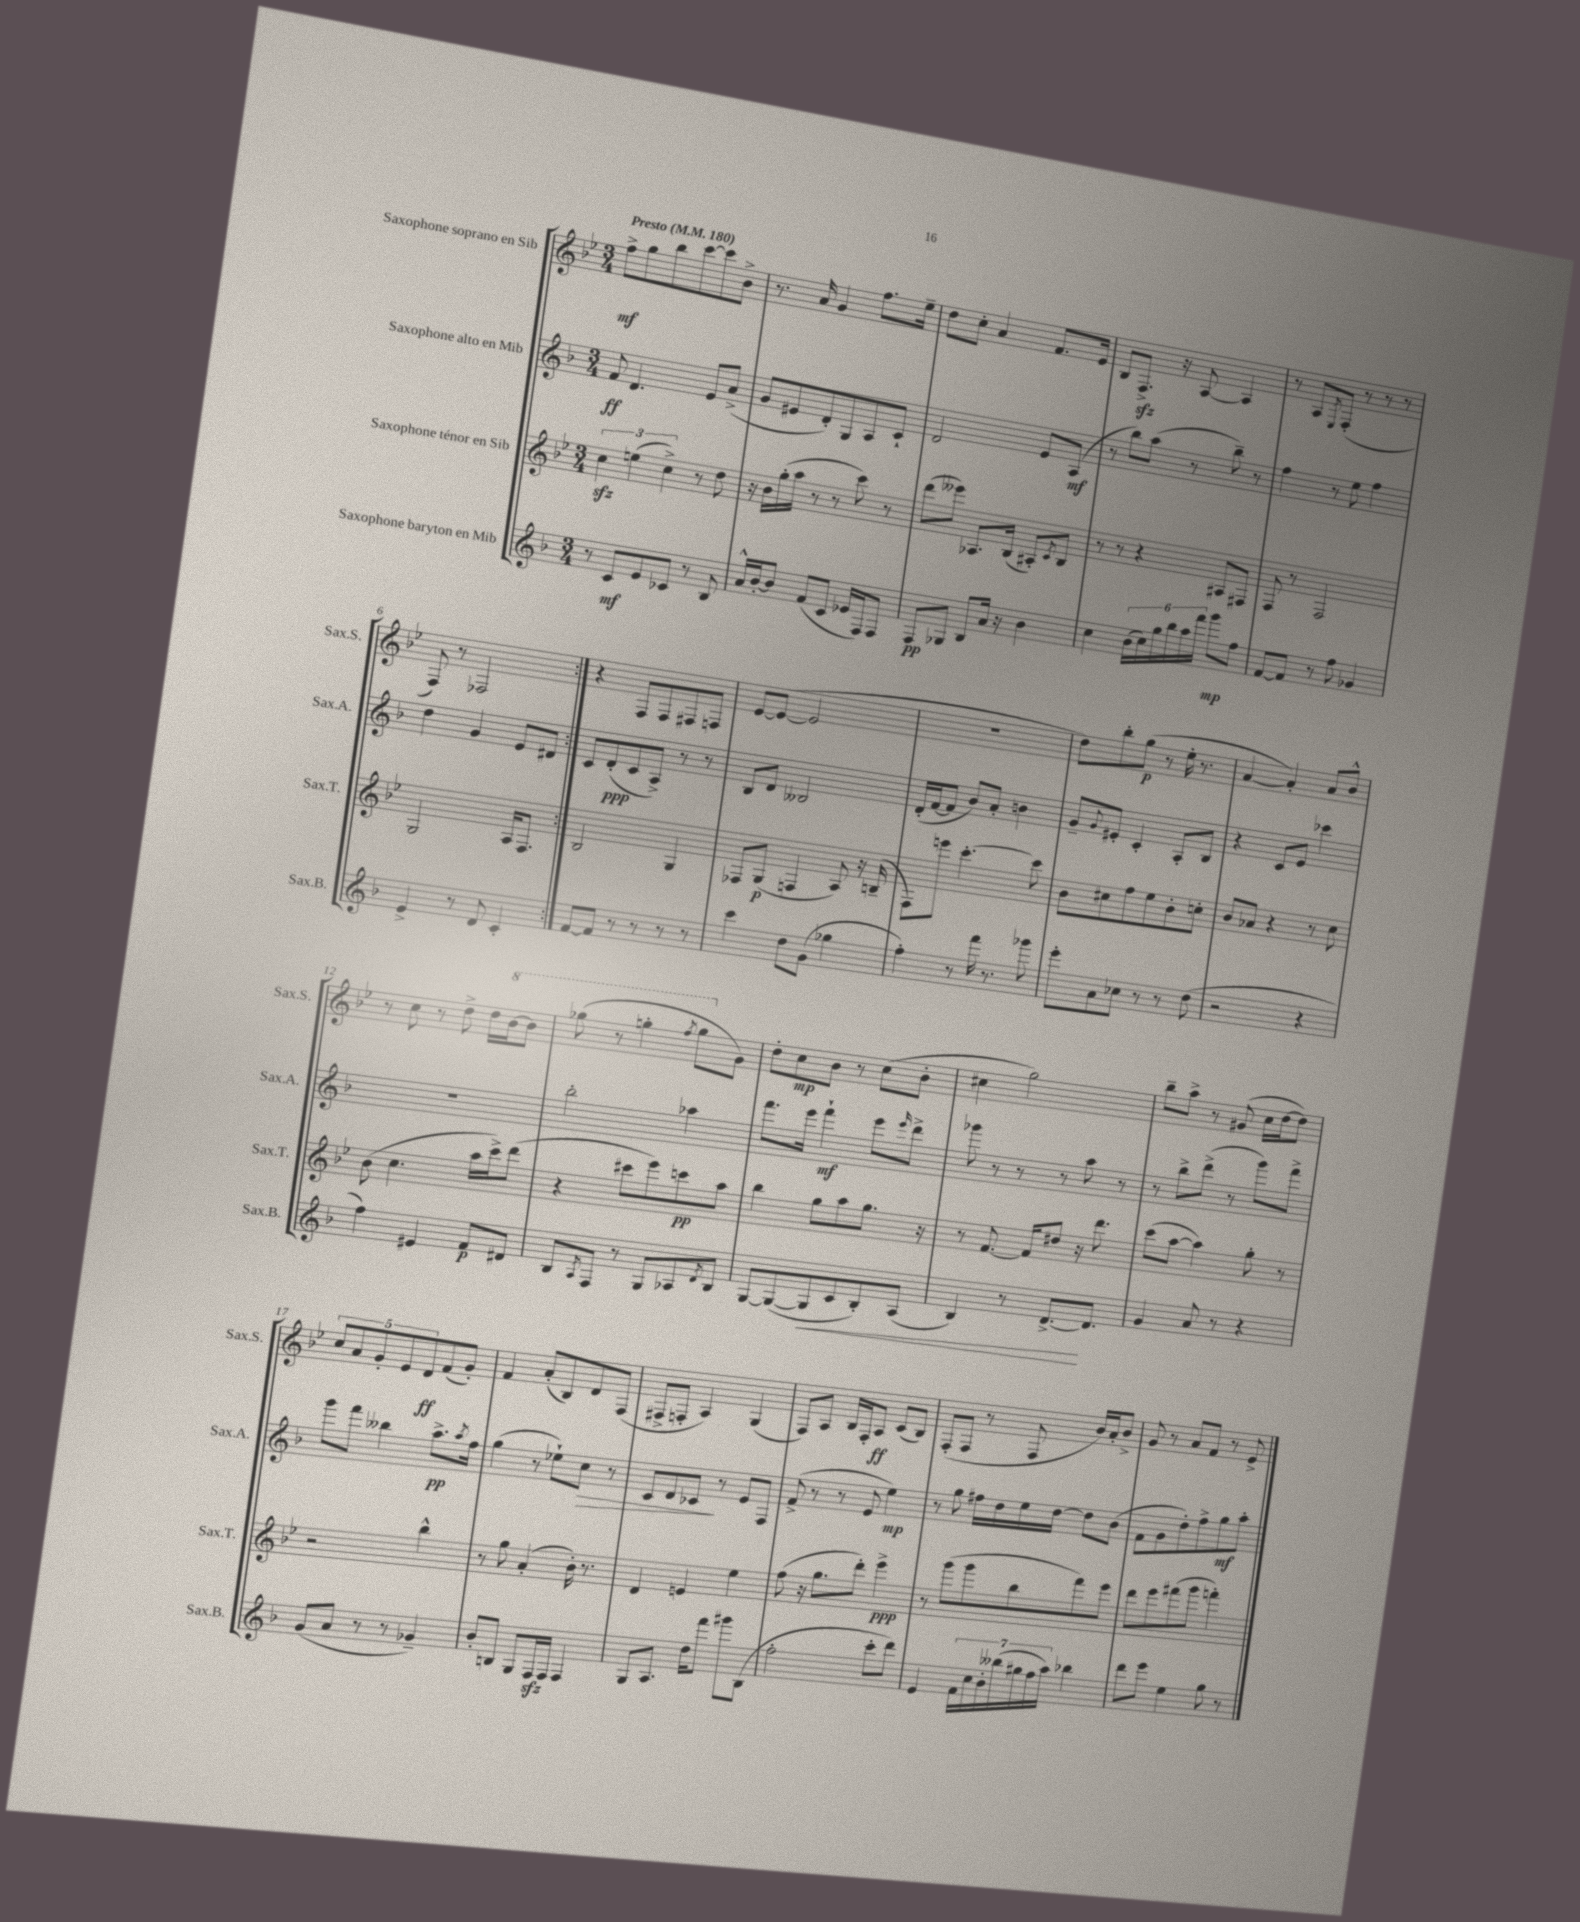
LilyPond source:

<<
\new StaffGroup <<
\new Staff = "s0" \with { instrumentName = "Saxophone soprano en Sib" shortInstrumentName = "Sax.S." } {
    \clef treble \key bes \major \numericTimeSignature \time 3/4 \tempo "Presto" 4 = 180
    \repeat volta 2 { f''8->\mf g''8 bes''8 c'''8~ c'''8 bes'8-> |
    r8. a'16 g'4 f''8. ees''16-- |
    d''8 c''8-. a'4 f'8. ees'16 |
    bes8 f8.->\sfz r16 a8~ a4 |
    r8 a8 \acciaccatura { ees8 } f8-.( r8 r8 r8 |
    f8) r8 fes2 | }
    r4 f8 f8 fis8 f8 |
    ees'8~ ees'8~( ees'2 |
    R2. |
    d''8) bes''8-. g''8\p( r8 ees''16-. r8. |
    a'4~ a'4-.) a'8 bes'8-^ |
    r8 c''8 r8 d''8-> d''16 \ottava #1 bes''16~ bes''8 |
    ges'''8( r8 g'''4-. \acciaccatura { f'''8 } g'''8 \ottava #0 g'8) |
    d''8-. c''8\mp bes'8 r8 c''8( bes'8-. |
    cis''4 g''2) |
    bes''8-- a''8-> r8 gis'8( c''16 d''16~ d''8) |
    \tuplet 5/4 { c''8 a'8 g'8-. ees'8 d'8\ff } f'8( g'8-.) |
    f'4 a'8-.( bes8) d'8 f8( |
    fis8-> f8-. a4) g4( |
    f8) a8 bes16 f16-. a8\ff c'8( bes8) |
    f8-.( f8 r8 f8 bes'16) a'16-. bes'8-> |
    g'8 r8 a'8 f'8 r8 ees'8-> \bar "|." |
}
\new Staff = "s1" \with { instrumentName = "Saxophone alto en Mib" shortInstrumentName = "Sax.A." } {
    \clef treble \key f \major \numericTimeSignature \time 3/4
    \repeat volta 2 { f'8\ff d'4. e'8 a'8->( |
    g'8 eis'8 d'8-.) g8 a8 c'8-! |
    d'2 e'8 a8\mf( |
    r8 bes''8) a''8( r8 bes''8--) r8 |
    f''4 r8 e''8 f''4 |
    d''4 g'4 e'8 dis'8 | }
    c'8 d'8-.\ppp( c'8 a8->) r8 r8 |
    bes8 d'8 beses2 |
    d'16-.( f'16~ f'8 bes'8) a'8-. b'4 |
    g'8-- \appoggiatura { g'8 } eis'8-. c'4-. a8-. bes8 |
    r4 c'8 e'8 ces'''4 |
    R2. |
    bes''2-. aes''4 |
    f'''8. e'''16 f'''4-!\mf e'''8 \grace { e'''16 } d'''8-> |
    ges'''8 r8 r8 r8 a''8 r8 |
    r8 bes''8-> d'''8->( r8 g'''8) f'''8-> |
    g'''8 f'''8 beses''4 a''8.->\pp \acciaccatura { a''8 } f''16 |
    g''4( r8 ees''8-!) c''8\> r8 |
    c'8 d'8 ces'8\! r8 e'8 f8 |
    f'8->( r8 r8 e'8 e''4\mp) |
    r8 g''8 fis''16 d''16 e''16 d''16~ d''8 bes'8( |
    f'8 g'8 d''8-.) f''8-> g''8\mf a''8-. \bar "|." |
}
\new Staff = "s2" \with { instrumentName = "Saxophone ténor en Sib" shortInstrumentName = "Sax.T." } {
    \clef treble \key bes \major \numericTimeSignature \time 3/4
    \repeat volta 2 { \tuplet 3/2 { c''4\sfz e''4( c''4->) } r8 d''8 |
    r16 bes'16 g''16-.( a''16 r8 r8 c'''8) r8 |
    d'''8( eeses'''8) aes8. bes16( ais8-.) \acciaccatura { c'8 } bes8 |
    r8 r8 r4 ais8 fis8 |
    f8 r8 f2 |
    g2 a16 f8. | }
    bes2 g4 |
    fes8 g8\p( f4 a8) r16 b16--( |
    f8) e'''8 c'''4.~-. c'''8 |
    bes'8 cis''8 f''8 ees''8 bes'8-. c''8-. |
    bes'8 aes'8 r4 r8 c''8 |
    bes'8( c''4. a''16 c'''16->) d'''8( |
    r4 cis'''8 ees'''8) c'''8\pp a''8 |
    bes''4 g''8 a''8 g''8. r16 |
    r8 f'8.~ f'16 dis''8 r16 d'''8. |
    c'''8( a''8~ a''4) g''8-. r8 |
    r2 bes''4-^ |
    r8 g''8 a'4-.( bes'16-.) r8. |
    d'4 e'4 ees''4 |
    f''8( r16 g''8. d'''8-.) ees'''4->\ppp |
    r8 g'''8( g'''8 bes''8 f'''8) ees'''8 |
    d'''8 ees'''8 fis'''8( g'''8 f'''4-.) \bar "|." |
}
\new Staff = "s3" \with { instrumentName = "Saxophone baryton en Mib" shortInstrumentName = "Sax.B." } {
    \clef treble \key f \major \numericTimeSignature \time 3/4
    \repeat volta 2 { r8 c'8\mf e'8 ces'8 r8 bes8 |
    a'16-^ bes'16~-. bes'8 f'8( c'8 ees'16 f16) f8 |
    f8\pp ges8 bes8 a'16 r16 bes'4 |
    c''4 \tuplet 6/4 { bes'16( c''16) g''16 bes''16 a''16 f'''16 } g'''8\mp f''8 |
    f'8~ f'8 r8 f''8 ges'4 |
    e'4-> r8 d'8 c'4-. | }
    f'8~ f'8 r8 r8 r8 r8 |
    c'''4 d''8 g'8( ges''4 |
    f''4-.) r8 f'''16 r8. ges'''8 |
    e'''8-. a'8 ces''8 r8 r8 d''8( |
    r2 r4 |
    f''4) eis'4 f'8\p dis'8 |
    bes8 \acciaccatura { a8 } f8 r8 g8 aes8 \acciaccatura { d'8 } bes8 |
    g8~ g8~( g8\< c'8 bes8-.) a8( |
    bes4) r8 d'8.~->\! d'8. |
    g'4 a'8 r8 r4 |
    g'8( a'8 r8 r8 ges'4--) |
    bes'8-. b8 g8 f16\sfz f16 f4 |
    g8 a8. d''16 f'''8 gis'''8 bes8( |
    f''2-. c'''8-. d'''8) |
    e'4 \tuplet 7/4 { f'16 c''16 bes'16-. beses''16( gis''16 f''16 a''16) } bes''4 |
    d'''8 e'''8 e''4 g''8 r8 \bar "|." |
}
>>
>>
